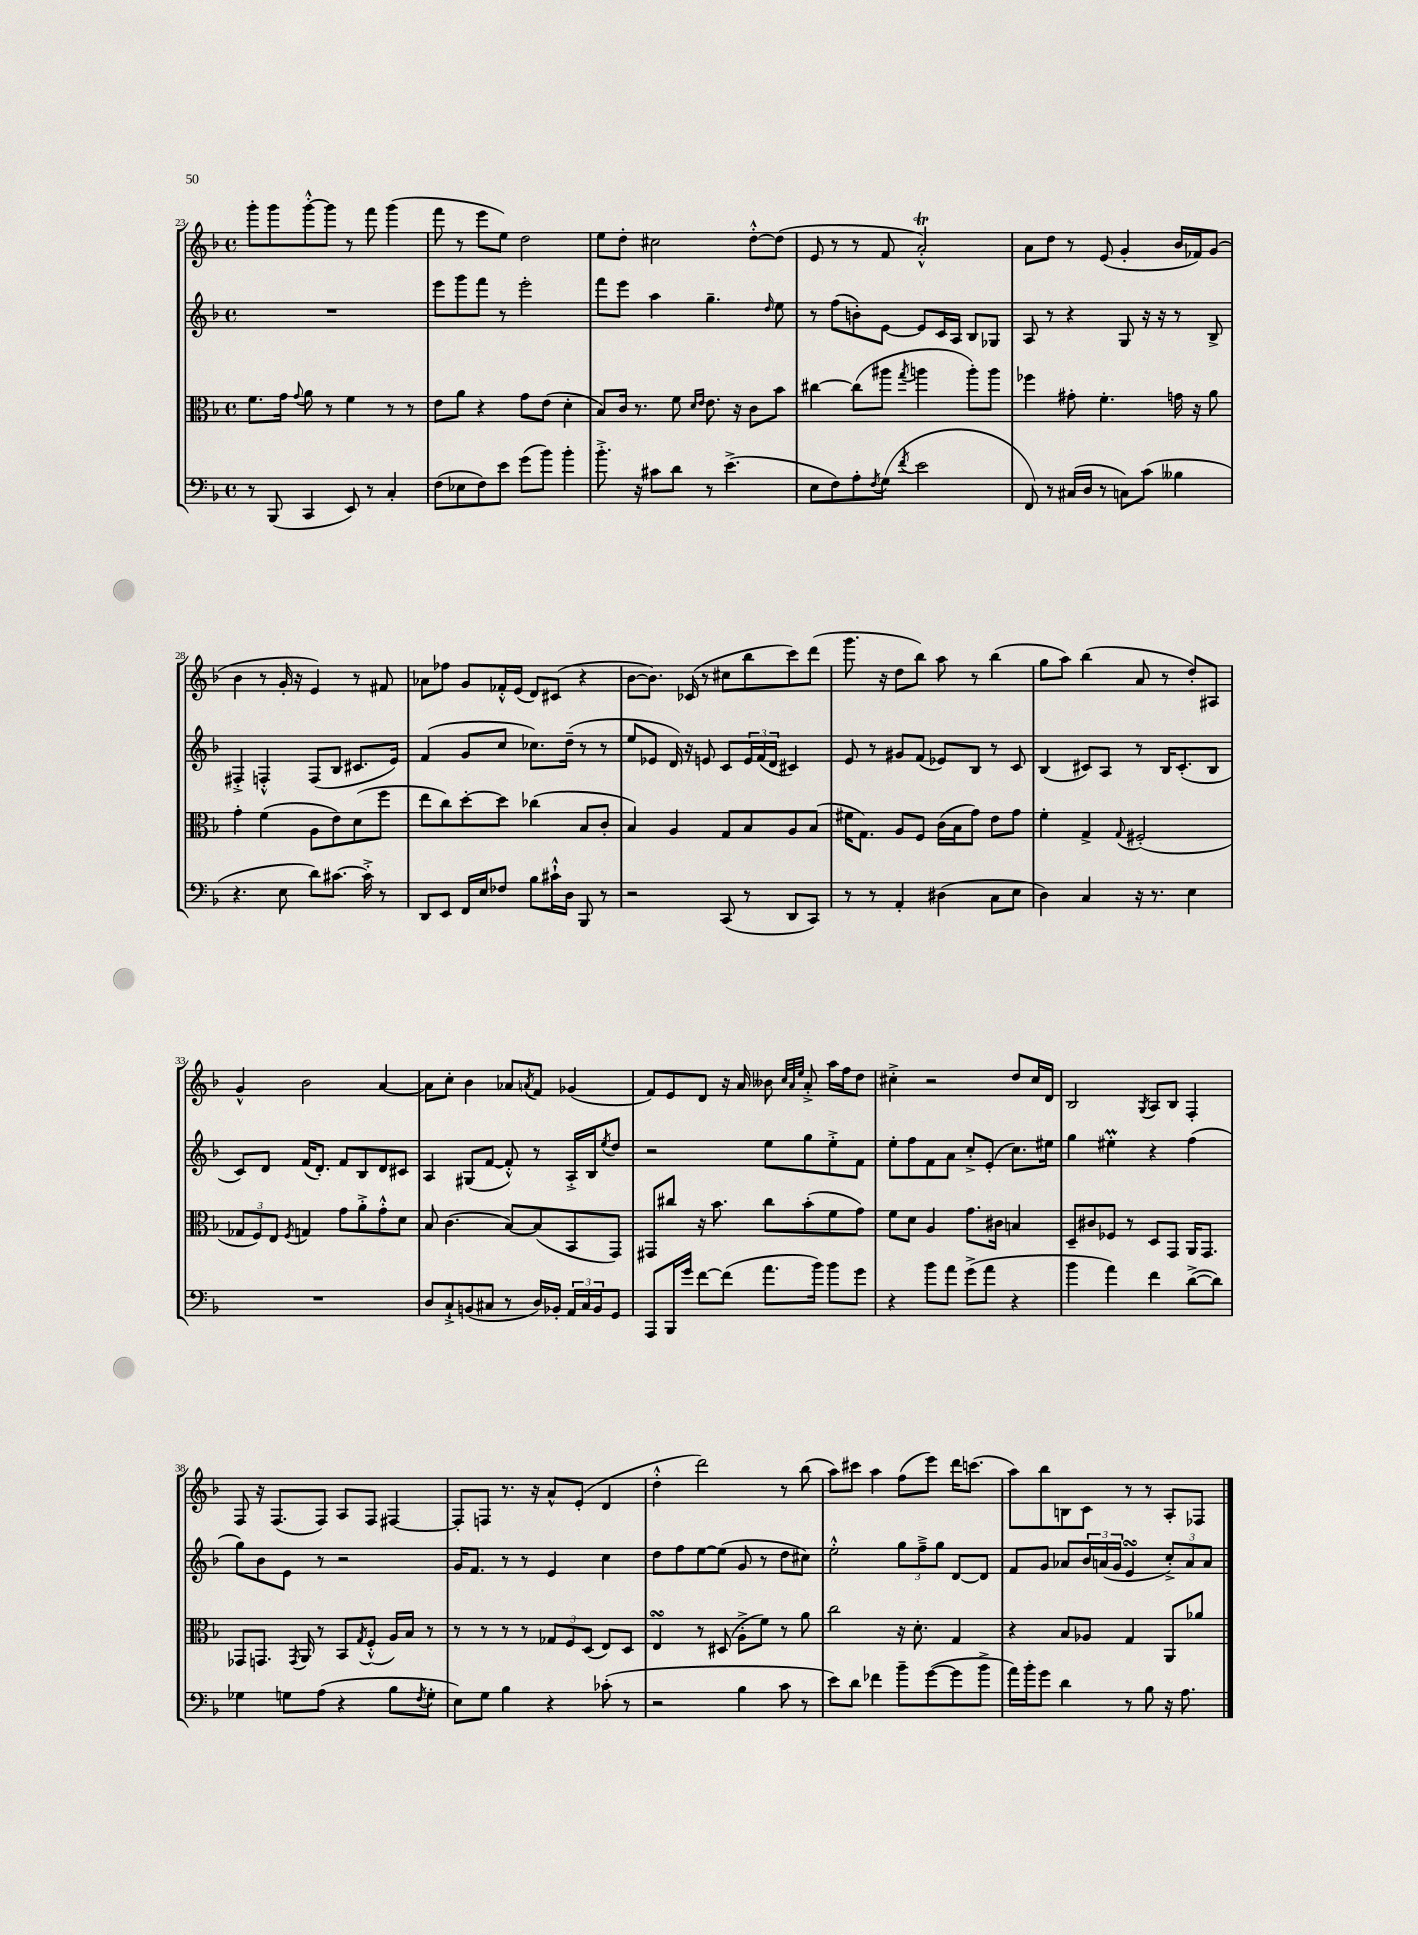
<<
\new StaffGroup <<
\new Staff = "s0" {
    \clef treble \key f \major \defaultTimeSignature \time 4/4
    g'''8-. g'''8 g'''8~-.-^ g'''8 r8 f'''8 g'''4( |
    f'''8 r8 e'''8 e''8) d''2 |
    e''8 d''8-. cis''2 d''8~-.-^ d''8( |
    e'8 r8 r8 f'8 a'2-.-^\trill) |
    a'8 d''8 r8 e'8( g'4-. bes'16 fes'16) g'8( |
    bes'4 r8 g'16-. r16 e'4) r8 fis'8 |
    aes'8 fes''8 g'8 fes'16-.-^ e'16( d'8) cis'8( r4 |
    bes'8~ bes'8.) ces'16( r8 cis''8 bes''8 c'''8) d'''8( |
    g'''8. r16 d''8 bes''8) a''8 r8 bes''4( |
    g''8 a''8) bes''4( a'8 r8 d''8-.) ais8 |
    g'4-^ bes'2 a'4~ |
    a'8 c''8-. bes'4 aes'8 \acciaccatura { a'8 } f'8 ges'4( |
    f'8) e'8 d'8 r16 a'16 beses'8 \grace { c''32 a'32 e''32 } a'8-.-> a''16 f''16 d''8 |
    cis''4-.-> r2 d''8 cis''16 d'16 |
    bes2 \acciaccatura { g8 } a8 bes8 f4-. |
    f8 r16 f8.( f8) a8 f8 fis4~ |
    fis8-. f8 r8. r16 a'8-^ e'8-.( d'4 |
    d''4-.-^ d'''2) r8 bes''8( |
    a''8) cis'''8 a''4 f''8( e'''8) d'''16 c'''8.( |
    a''8) bes''8 b8 c'8 r8 r8 a8-. fes8 \bar "|." |
}
\new Staff = "s1" {
    \clef treble \key f \major \defaultTimeSignature \time 4/4
    R1 |
    e'''8 g'''8 f'''8 r8 e'''2-. |
    f'''8 e'''8 a''4 g''4.-- \grace { d''16 } e''8 |
    r8 f''8( b'8-.) e'8~ e'8 c'16 a16 bes8 ges8 |
    a8 r8 r4 g8 r16 r16 r8 bes8-> |
    fis4-.-> f4-.-^ f8( bes8 cis'8. e'16) |
    f'4( g'8 c''8 ces''8.) d''16--( r8 r8 |
    e''8 ees'8 d'16) r16 e'8 c'8 \tuplet 3/2 { e'16 f'16( d'16 } cis'4) |
    e'8 r8 gis'8 f'8( ees'8) bes8 r8 c'8 |
    bes4( cis'8) a8 r8 bes16 cis'8.-.( bes8 |
    c'8) d'8 f'16( d'8.-.) f'8 bes8 d'8 cis'8 |
    a4 gis8( f'8~ f'8-.-^) r8 a16-.-> bes16 \acciaccatura { e''8 } d''8 |
    r2 e''8 g''8 e''8-.-> f'8 |
    e''8-. f''8 f'8 a'8 c''8-.-> e'8-.( c''8.) eis''16 |
    g''4 eis''4-.\prall r4 f''4( |
    g''8) bes'8 e'8 r8 r2 |
    g'16 f'8. r8 r8 e'4 c''4 |
    d''8 f''8 e''8~ e''8( g'8 r8 d''8 cis''8) |
    e''2-.-^ \tuplet 3/2 { g''8 f''8---> g''8 } d'8~ d'8 |
    f'8 g'8 aes'8 \tuplet 3/2 { bes'16 a'16( g'16 } e'4\turn \tuplet 3/2 { c''8-.->) a'8 a'8 } \bar "|." |
}
\new Staff = "s2" {
    \clef alto \key f \major \defaultTimeSignature \time 4/4
    f'8. g'16 \appoggiatura { g'8 } a'8 r8 f'4 r8 r8 |
    e'8 a'8 r4 g'8 e'8( d'4-. |
    bes8) c'16 r8. f'8 \grace { d'16 e'16 } e'8. r16 c'8 bes'8 |
    cis''4~ cis''8( ais''8 \acciaccatura { g''8 } a''4 a''8-.) a''8 |
    fes''4 gis'8-. f'4.-. g'16 r16 a'8 |
    g'4-. f'4( a8 e'8) d'8( f''8 |
    e''8 c''8) d''8~-. d''8 ces''4( bes8 c'8-. |
    bes4) a4 g8 bes8 a8 bes8( |
    fis'16 g8.) a8 f8 c'16( bes16 g'8) e'8 g'8 |
    f'4-. g4-> \appoggiatura { g8 } fis2-.( |
    \tuplet 3/2 { ges8 f8) e8 } \acciaccatura { f8 } g4 g'8 a'8-.-> g'8-.-^ d'8 |
    bes8 c'4.( bes8~) bes8( bes,8 g,8) |
    gis,8 cis''8 r16 bes'8. cis''8 bes'8-.( f'8 g'8) |
    f'8 d'8 a4 g'8. cis'16 b4 |
    d8-- cis'8 fes8 r8 d8 g,8 a,16 g,8. |
    ges,8 g,8. \acciaccatura { g,8 } a,16 r8 bes,8 \acciaccatura { g8 } f8-.-^( a16) bes16 r8 |
    r8 r8 r8 r8 \tuplet 3/2 { ges8 f8 d8( } e8) d8 |
    e4\turn r8 dis8( a8-.-> f'8) r8 a'8 |
    c''2 r16 d'8.-. g4 |
    r4 bes8 aes8 g4 a,8 aes'8 \bar "|." |
}
\new Staff = "s3" {
    \clef bass \key f \major \defaultTimeSignature \time 4/4
    r8 bes,,8( c,4 e,8) r8 c4-. |
    f8( ees8 f8) e'8 g'8( bes'8) bes'4-. |
    bes'8.-.-> r16 cis'8 d'8 r8 e'4.->( |
    e8 f8) a8-. \acciaccatura { f8 } g8( \acciaccatura { f'8 } e'2 |
    f,8) r8 cis16( d16 r8 c8) c'8( beses4 |
    r4. e8 d'8) cis'8.~ cis'16-.-> r8 |
    d,8 e,8 f,16 e16 fes8 bes8 cis'16-!-^ d16 bes,,8 r8 |
    r2 c,8( r8 d,8 c,8) |
    r8 r8 a,4-. dis4( c8 e8 |
    d4) c4 r16 r8. e4 |
    R1 |
    d8 c8-!-> b,8( cis8 r8 d16) bes,16-. \tuplet 3/2 { a,16 cis16 bes,16 } g,8 |
    a,,8 bes,,16 g'16 f'8~ f'8( a'8. bes'16) bes'8 g'8 |
    r4 bes'8 a'8 g'8->( a'8 r4 |
    bes'4 a'4) f'4 d'8~->( d'8) |
    ges4 g8 a8( r4 bes8 \acciaccatura { f8 } g8-. |
    e8) g8 bes4 r4 ces'8-.( r8 |
    r2 bes4 c'8 r8 |
    e'8) d'8 fes'4 bes'8-- g'8~( g'8 bes'8-> |
    a'16) bes'16-. g'8 d'4 r8 bes8 r16 a8. \bar "|." |
}
>>
>>
\layout { \context { \Score currentBarNumber = #23 } }
